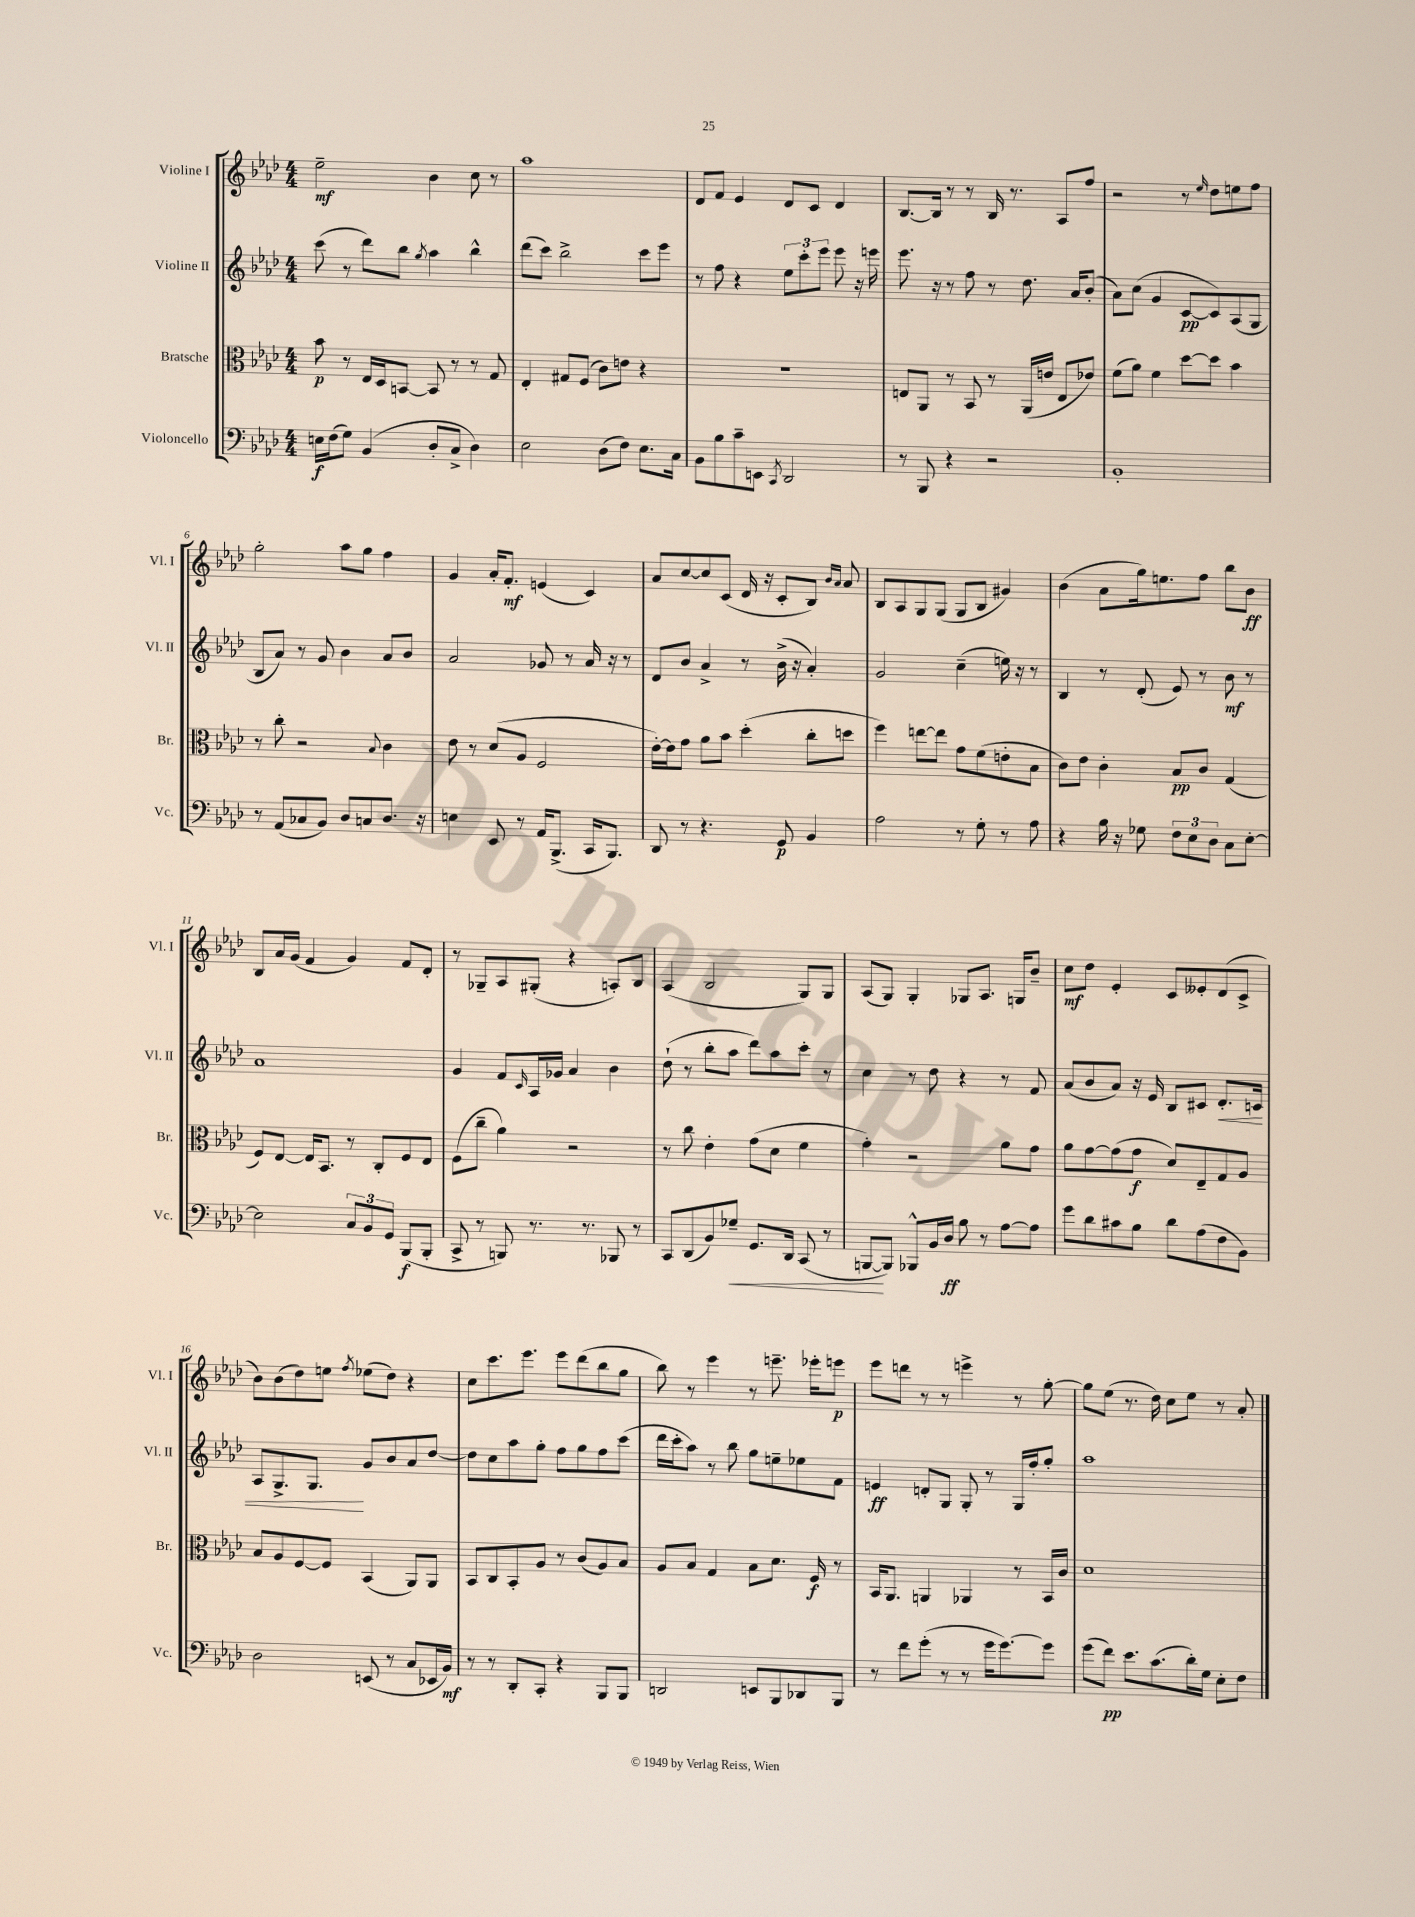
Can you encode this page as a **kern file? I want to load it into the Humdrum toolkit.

**kern	**kern	**kern	**kern
*staff4	*staff3	*staff2	*staff1
*clefF4	*clefC3	*clefG2	*clefG2
*k[b-e-a-d-]	*k[b-e-a-d-]	*k[b-e-a-d-]	*k[b-e-a-d-]
*M4/4	*M4/4	*M4/4	*M4/4
16E	8b-	(8ccc	2ee-~
(16F	.	.	.
8G)	8r	8r	.
(4BB-	16E-	8ddd-)	.
.	16D-	.	.
.	[8BB	8bb-	.
.	.	8qgg	.
8D-'	8BB]	4aa-	4b-
8C^	8r	.	.
4D-)	8r	4bb-^^	8cc
.	8G	.	8r
=	=	=	=
2E-	4E-'	(8ddd-	1aa-
.	.	8ccc)	.
.	8G#	2bb-^	.
.	(8F	.	.
(8D-	8c)	.	.
8F)	8e	.	.
8.E-	4r	8ccc	.
.	.	8eee-	.
16C	.	.	.
=	=	=	=
8BB-	1r	8r	8d-
8B-	.	8ff	8f
8c~	.	4r	4e-
8EE	.	.	.
8qCC	.	.	.
2DD-	.	12ee-	8d-
.	.	12ccc'	.
.	.	.	8c
.	.	12eee-	.
.	.	8eee-	4d-
.	.	16r	.
.	.	16eee	.
=	=	=	=
8r	8E	8.eee-	[8.B-
8BBB-	8AA-	.	.
.	.	16r	16B-]
4r	8r	8r	8r
.	8BB-	8ff	8r
2r	8r	8r	16B-
.	.	.	8.r
.	(16AA-	8.dd-	.
.	16e	.	.
.	8E	.	8A-
.	.	16a-	.
.	8e-)	(8b-'	8ff
=	=	=	=
1BB-'	(8f	8a-)	2r
.	8a-)	(8cc	.
.	4f	4g	.
.	[8dd-	[8c	8r
.	.	.	16qqee-
.	8dd-]	8c])	8dd-
.	4b-	(8A-	8ee
.	.	8G	8ff
=	=	=	=
8r	8r	8B-	2gg'
(8AA-	8cc'	8a-)	.
8C-	2r	8r	.
8BB-)	.	8g	.
8D-	.	4b-	8aa-
8C	.	.	8gg
.	8qqB-	.	.
8.D-	4c	8a-	4ff
.	.	8b-	.
16r	.	.	.
=	=	=	=
4E	8e-	2a-	4g
.	8r	.	.
8EE-	(8d-	.	16a-'
.	.	.	8.f'
8r	8A-	.	.
16AA-	2F	8g-	(4e
(8.BBB-^	.	.	.
.	.	8r	.
16CC	.	16a-	4c)
8.BBB-)	.	16r	.
.	.	8r	.
=	=	=	=
8DD-	[16e-')	8d-	8a-
.	16e-]	.	.
8r	8g	8b-	[8cc
4.r	8a-	4a-^	8cc]
.	8b-	.	(8c
.	(4dd-'	8r	16d-
.	.	.	16r
8GG	.	(16b-^	8c'
.	.	16r	.
4BB-	8cc'	4a-')	8B-)
.	.	.	16qqb-
.	.	.	16qqa-
.	8dd	.	8a-
=	=	=	=
2A-	4ff)	2g	8B-
.	.	.	8A-
.	[8ee	.	8G
.	8ee]	.	(8G
8r	8g	(4cc~	8G
8G'	(8f	.	8B-
8r	8e'	16ee)	4g#)
.	.	16r	.
8A-	8B-	8r	.
=	=	=	=
4r	8c)	4B-	(4b-
.	8e-	.	.
16B-	4c'	8r	8a-
16r	.	.	.
8G-	.	(8d-'	16gg)
.	.	.	8.ee
12F	8B-	8e-)	.
12E-	.	.	.
.	8c	8r	8ff
12D-	.	.	.
8C	(4G	8b-	8bb-
[8E-'	.	8r	8b-
=	=	=	=
2E-]	8F)	1a-	8B-
.	[8E-	.	16a-
.	.	.	(16g
.	16E-]	.	4f
.	8.BB-	.	.
12C	8r	.	4g)
12BB-	.	.	.
.	8C'	.	.
12GG	.	.	.
(8BBB-	8F	.	8f
8BBB-'	8E-	.	8d-'
=	=	=	=
8CC^	(8F	4g	8r
8r	8cc~	.	8G-~
8BBB)	4a-)	8f	8A-
.	.	16qqc	.
8.r	.	16A-	(8G#'
.	.	16g-	.
.	2r	4a-	4r
8.r	.	.	.
8BBB-	.	4b-	8A')
8r	.	.	8B-
=	=	=	=
8CC	8r	(8dd-`	(4A-
(8DD-	8cc	8r	.
8BB-)	4e-'	8bb-'	2B-
8G-~	.	8aa-	.
8.GG	(8g	8ddd-)	.
.	8d-	8aa-	.
16DD-	.	.	.
(8CC	4f	8ccc'	8G)
8r	.	8r	8G
=	=	=	=
[8BBB	4g')	4cc	(8A-
8BBB])	.	.	8G)
8BBB-^^	2r	8r	4G'
16BB-	.	8dd-	.
16D-	.	.	.
8B-	.	4r	8G-
8r	.	.	8.A-
[8A-	8a-	8r	.
.	.	.	16G
8A-]	8g	8f	8b-~
=	=	=	=
8g	8a-	(8a-	8cc
8d-	[8g	8b-	8dd-
8c#	(8g]	8a-)	4e-'
8B-	8g	16r	.
.	.	16e-	.
8d-	8d-)	8B-	8c
(8A-	8E-~	8c#	8e--'
8F	8G	8.d-'	(8d-
8BB-)	8A-	.	8c^
.	.	16c	.
=	=	=	=
2D-	8B-	8A-	8b-)
.	8A-	8.G^	(8b-
.	[8F	.	8dd-)
.	.	8.G	.
.	8F]	.	8ee
.	.	.	8qff
(8EE	(4BB-	8g	(8ee-
8r	.	8b-	8dd-)
8C	8AA-)	8a-	4r
16EE-	8AA-	[8dd-	.
16BB-)	.	.	.
=	=	=	=
8r	8BB-	8dd-]	8cc
8r	8C	8cc	8.ccc
8DD-'	8BB-'	8aa-	.
.	.	.	8.eee-
8CC'	8A-	8gg'	.
4r	8r	8ff	8eee-
.	(8c	8gg	(8ddd-
8BBB-	8A-)	8ff	8bb-
8BBB-	8B-	(8ccc	8gg
=	=	=	=
2DD	8A-	16ddd-	8bb-)
.	.	16ccc'	.
.	8B-	8aa-)	8r
.	4G	8r	4eee-
.	.	8bb-	.
8EE	8B-	8gg	8r
8BBB-	8.d-	8ee~	8.eee~
8DD-	.	8ee-	.
.	16F	.	16eee-'
8BBB-	8r	8f	8eee
=	=	=	=
8r	16BB-	4e	8eee-
.	8.AA-	.	.
8f	.	.	8ddd
(8g'	4AA	8d'	8r
8r	.	8G	8r
8r	4AA-	8G'	4eee^
16g	.	8r	.
[8.g)	.	.	.
.	8r	16G	8r
.	.	16ff'	.
8g]	16BB-	8gg'	[8gg'
.	16c	.	.
=	=	=	=
(8g	1d-	1aa-	8gg]
8f)	.	.	(8ee-
8.e-	.	.	8.r
(8.c	.	.	16dd-)
.	.	.	8cc
16d-')	.	.	8ee-
16G	.	.	.
8E-'	.	.	8r
8F	.	.	8a-'
==	==	==	==
*-	*-	*-	*-
